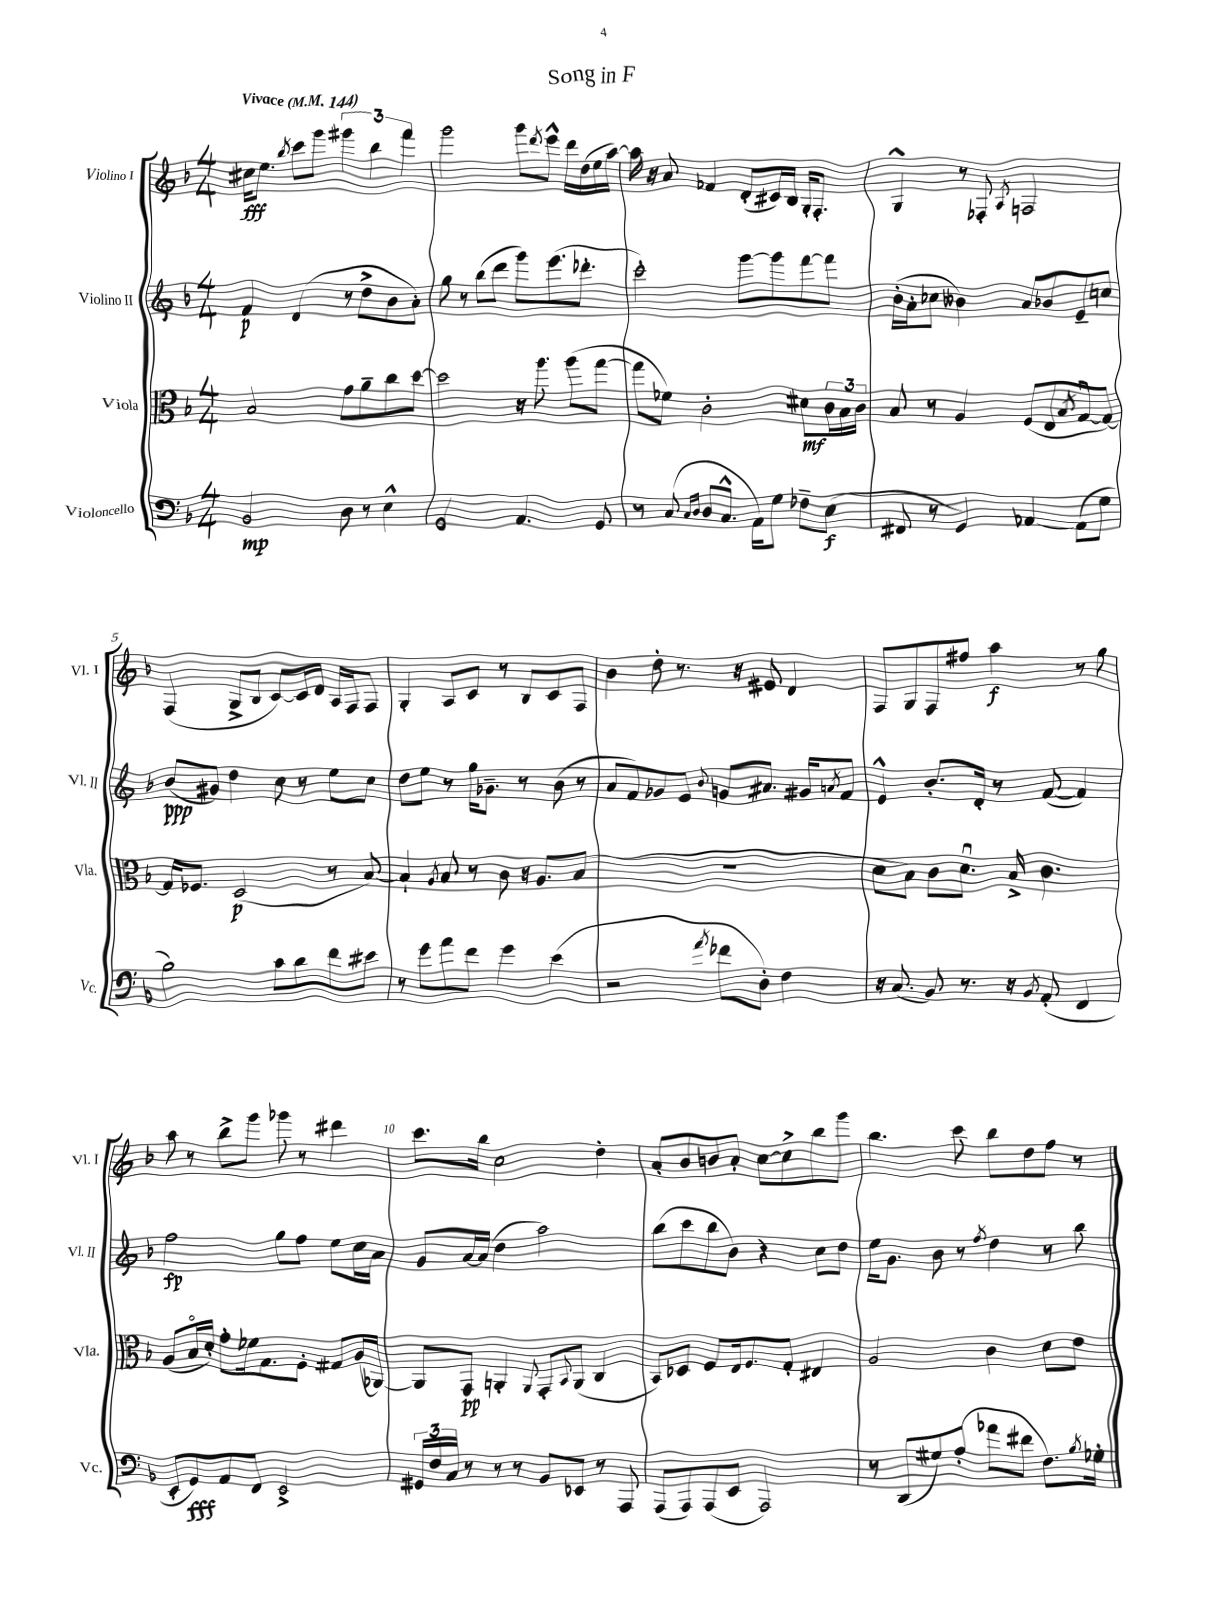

**kern	**kern	**kern	**kern
*staff4	*staff3	*staff2	*staff1
*clefF4	*clefC3	*clefG2	*clefG2
*k[b-]	*k[b-]	*k[b-]	*k[b-]
*M4/4	*M4/4	*M4/4	*M4/4
*MM144	*MM144	*MM144	*MM144
2BB-/	2B-/	4f/	16cc#\LK
.	.	.	8.ee\J
.	.	.	8qbb-/
.	.	(4d/	8ccc\L
.	.	.	8ggg\J
8D\	8g\L	8r	6ggg#\
8r	8a~\	8dd^\L	.
.	.	.	6bb-\
4E^^\	8cc\	8b-\	.
.	.	.	6fff\
.	[8dd\J	8a'\J)	.
=	=	=	=
2GG/	2dd\]	8gg\	2ggg\
.	.	8r	.
.	.	(8bb-\L	.
.	.	8ddd\J	.
4.AA/	16r	8ggg\L)	8ggg\L
.	8.aa\	.	.
.	.	.	8qddd/
.	.	(8.eee\	8eee^^\J
.	(8aa\L	.	16ddd\LL
.	.	8.ddd-'\J	(16dd\
8GG/	[8gg\J	.	16ee\
.	.	.	[16aa\JJ)
=	=	=	=
8r	8gg\]L	2ccc'\)	16aa\]
.	.	.	16r
(8C/	8f-\J)	.	8a/
16qqC/LL	.	.	.
16qqD/JJ	.	.	.
8D/L	2c'\	.	4f-/
8.C^^/J	.	.	.
.	.	[8ggg\L	(8d'/L
16AA\LK)	.	.	.
8G\J	.	8ggg\]	16c#/L)
.	.	.	16B-/JJ
8F-~\L	8d#\L	[8fff\	16G'/LK
.	.	.	8.F'/J
(8E\J	24c\L	8fff\]J	.
.	24B-\	.	.
.	24c\JJ	.	.
=	=	=	=
8FF#/	8B-/	(16b-'\LL	4G^^/
.	.	16a'\J	.
8r	8r	8cc-\J	.
4GG/)	4A/	4b--\)	8r
.	.	.	8F-'/
.	.	.	8qA/
[4AA-/	(8F/L	8a/L	2F/
.	8E/	8b-/	.
.	8qB-/	.	.
(8AA-\]L	[8Gu/	8e~/	.
8G\J	8G/_J)	8cc/J	.
=	=	=	=
2B-\)	16G/]LK	(8b-/L	(4F/
.	8.F-/J	.	.
.	.	8g#/J)	.
.	(2D/	4dd\	8G^/L
.	.	.	8B-/J
8c\L	.	8cc\	[8c/L)
8d\	.	8r	16c/]L
.	.	.	16d/JJ
8f\	8r	8ee\L	16A/LL
.	.	.	16F/J
8e#\J	[8B-/)	8cc\J	8F/J
=	=	=	=
8r	4B-`/]	8dd\L	4G'/
8g\L	.	8ee\J	.
.	8qA/	.	.
8a\	8B-/	8r	8A/L
8f\J	8r	16gg\LK	8c/J
.	.	8.g-~\J	.
4g\	8c\	.	8r
.	16r	8r	8B-/L
.	8.A/L	.	.
(4e\	.	(8b-\	8c/
.	(8B-/J	8r	8F/J
=	=	=	=
2r	1r	8a/L	4b-\
.	.	8f/)	.
.	.	8g-/	8dd'\
.	.	8e/J	8.r
8qa/	.	8qqb-/	.
8f-\L	.	8g/L	.
.	.	.	16r
8D'\J)	.	8.a#/J	8e#/
4F\	.	.	4d/
.	.	16g#/LK	.
.	.	8qa/	.
.	.	8f/J	.
=	=	=	=
16r	8d\L	4e^^/	8F/L
(8.C/	.	.	.
.	8B-\J)	.	8G/
8BB-/)	8c\L	8.b-'/L	8F/
8.r	8.du\J	.	8ff#/J
.	.	16d'/Jk	.
.	.	8r	4aa\
16r	16B-^/	.	.
8qBB-/	.	.	.
(8AA'/	4.c\	([8f/	.
4FF/	.	4f/])	8r
.	.	.	8gg\
=	=	=	=
8EE'/L	(8A/L	2ff\	8aa\
8GG/)	16B-o/L	.	8r
.	16d'/JJ)	.	.
8AA/	8g'\L	.	8bb-^\L
8FF/J	16f-\k	.	8ggg\J
.	8.G\	.	.
2EE^/	.	8gg\L	8ggg-\
.	8F'\J	8ff\J	8r
.	8G#/L	8ee\L	4ddd#\
.	(16A/L	16cc\L	.
.	[16AA-/JJ)	16a\JJ	.
=	=	=	=
24GG#/LL	8AA-/]L	8g/L	8.ccc\L
24F/	.	.	.
24C/JJ	.	.	.
8r	8GG/J	[16a/L	.
.	.	(16a/]JJ	16bb-\Jk
8r	4AA'/	4dd\	2cc\
8r	.	.	.
.	8qqAA/	.	.
8BB-/L	8GG'/L	2aa\)	.
.	8qqBB-/	.	.
8EE-/J	(8AA/J	.	.
8r	4C/	.	4dd'\
8AAA/	.	.	.
=	=	=	=
(8AAA/L	8BB-/L)	(8bb-\L	8a'/L
8AAA/)	8D-/J	8ccc\	8b-/
(8AAA/	8F/L	8bb-\	8b/
8EE/J	16E/k	8b-\J)	8a'/J
.	8.F/	.	.
2AAA/)	.	4r	[8cc\L
.	8G'/J	.	8cc^\]
.	4E#/	8cc\L	8bb-\
.	.	8dd\J	8ggg\J
=	=	=	=
8r	2A/	16ee\LK	4.bb-\
.	.	8.g\J	.
(8DD/L	.	.	.
8G#/)	.	8b-\	.
(8A'/J	.	8r	8ccc\
.	.	8qff/	.
8a-\L	4c\	4dd\	8bb-\L
8f#\J	.	.	8dd\
8.F\L)	8d\L	8r	8ff\J
.	8e\J	8bb-\	8r
8qB-/	.	.	.
16G-'\Jk	.	.	.
==	==	==	==
*-	*-	*-	*-
